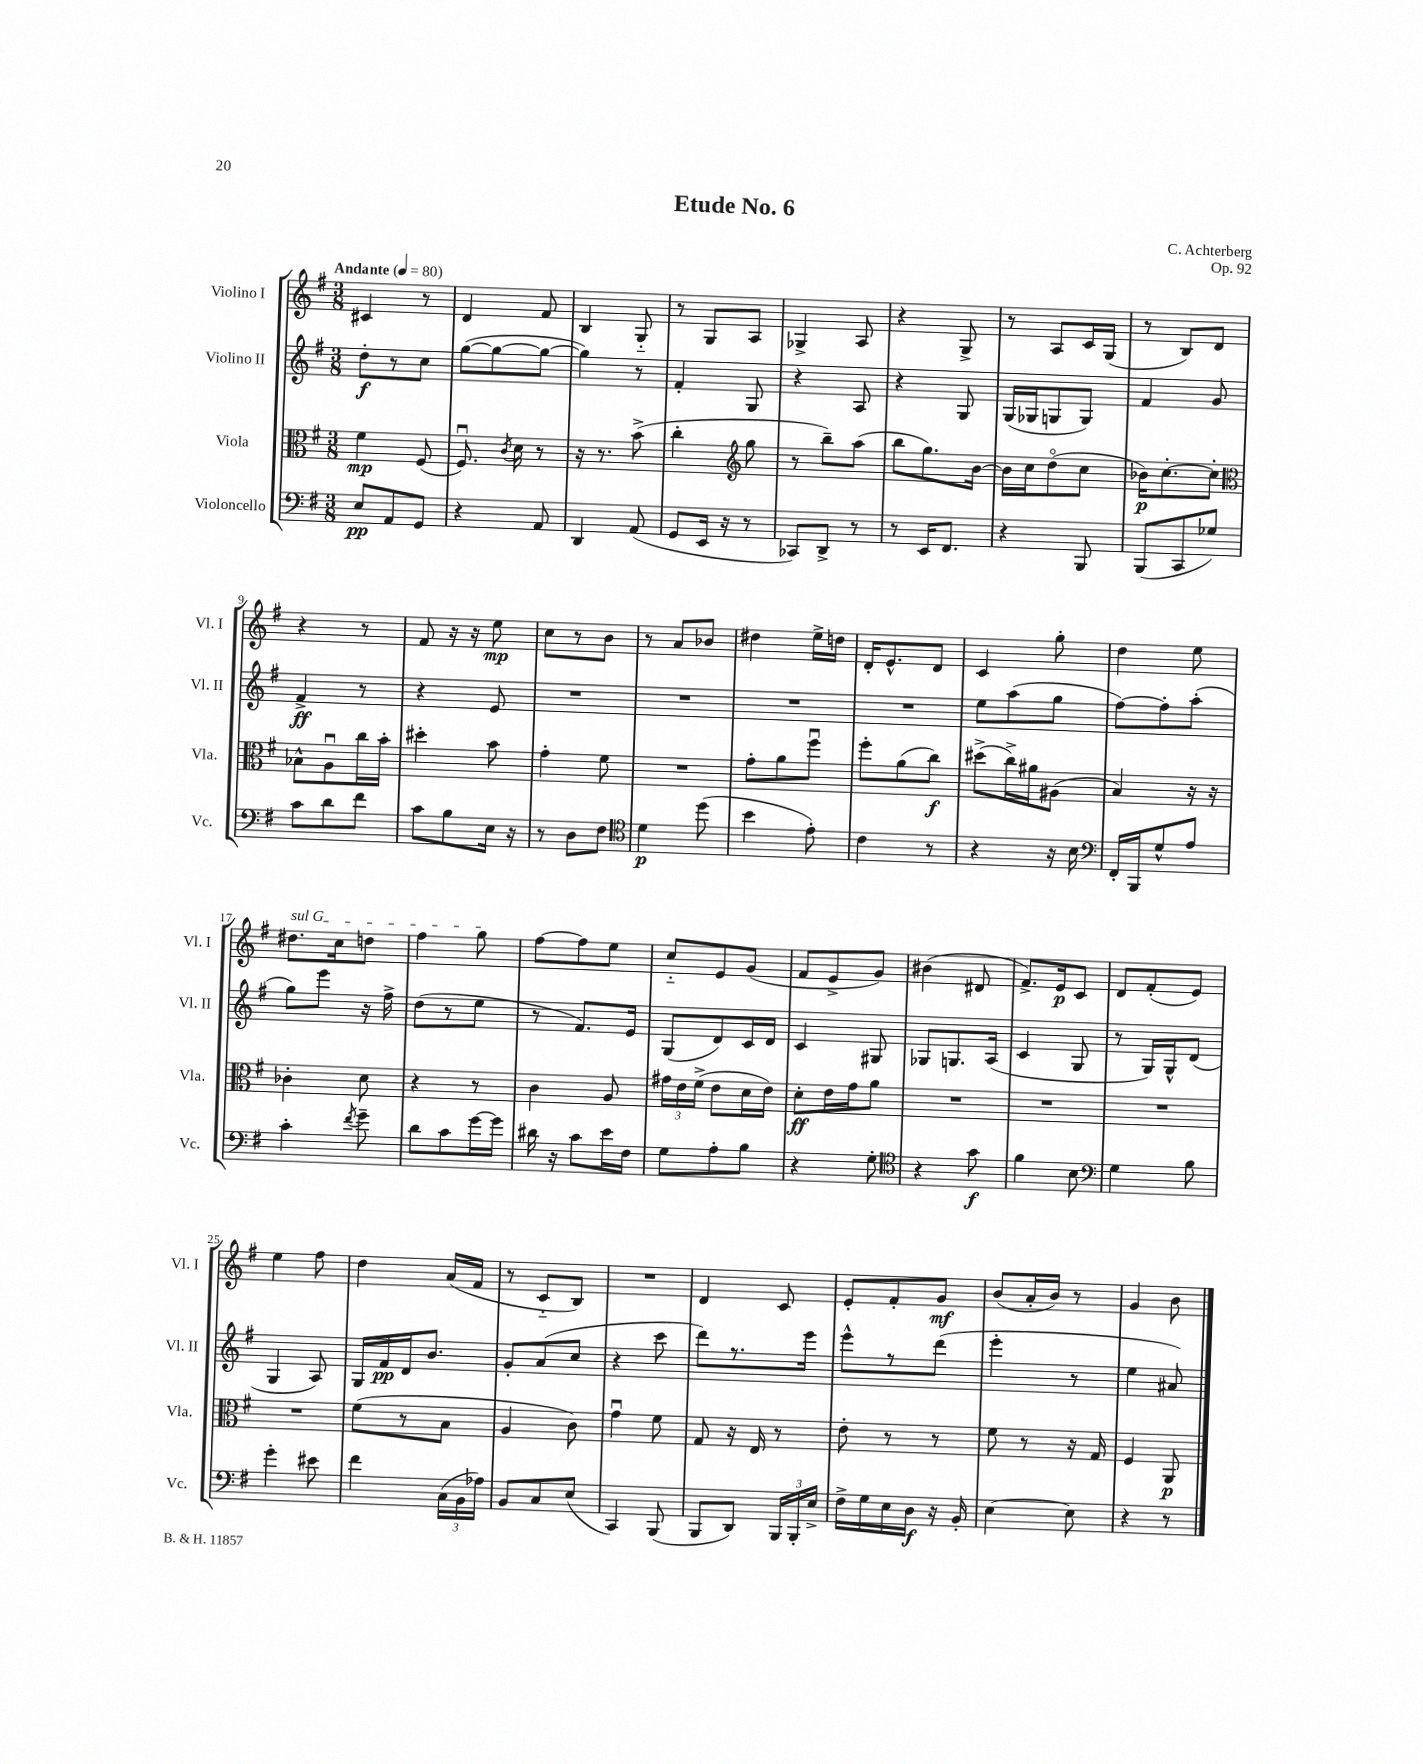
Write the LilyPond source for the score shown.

\header { title = "Etude No. 6" composer = "C. Achterberg" opus = "Op. 92" }
<<
\new StaffGroup <<
\new Staff = "s0" \with { instrumentName = "Violino I" shortInstrumentName = "Vl. I" } {
    \clef treble \key g \major \numericTimeSignature \time 3/8 \tempo "Andante" 4 = 80
    \autoBeamOff cis'4 r8 |
    d'4 fis'8 |
    b4 g8-_ |
    r8 g8[ a8] |
    ges4-> a8 |
    r4 g8-> |
    r8 a8[ c'16 g16]( |
    r8 b8[) d'8] |
    r4 r8 |
    fis'8 r16 r16 e''8\mp |
    c''8[ r8 b'8] |
    r8 a'8[ bes'8] |
    dis''4 e''16[-> d''16] |
    d'16[-. e'8.-^ d'8] |
    c'4 g''8-. |
    d''4 e''8 |
    \once \override TextSpanner.bound-details.left.text = \markup { \italic "sul G" } dis''8.[\startTextSpan c''16 d''8] |
    fis''4 g''8\stopTextSpan |
    fis''8[~ fis''8 e''8] |
    c''8[-_ e'8 g'8]( |
    fis'8[ e'8-> g'8]) |
    bis'4( dis'8 |
    fis'8.[->) e'16\p c'8] |
    d'8[ fis'8-.( e'8]) |
    e''4 fis''8 |
    d''4 a'16[( fis'16] |
    r8 c'8[-_ b8]) |
    R4. |
    d'4 c'8 |
    e'8[-. fis'8-. g'8]\mf |
    b'8[( a'16-. b'16]) r8 |
    g'4 b'8 \bar "|." |
}
\new Staff = "s1" \with { instrumentName = "Violino II" shortInstrumentName = "Vl. II" } {
    \clef treble \key g \major \numericTimeSignature \time 3/8
    \autoBeamOff d''8[-.\f r8 c''8] |
    g''8[~( g''8~ g''8]~ |
    g''4) r8 |
    fis'4-. g8 |
    r4 a8 |
    r4 g8 |
    g16[( ges16 g8 g8]) |
    fis'4 g'8 |
    fis'4->\ff r8 |
    r4 e'8 |
    R4. |
    R4. |
    R4. |
    R4. |
    e''8[ a''8( g''8] |
    fis''8[~) fis''8-. a''8]-.( |
    g''8[) e'''8] r16 fis''16-> |
    d''8[( r8 e''8] |
    r8 fis'8.[) e'16] |
    g8[( d'8) c'16 d'16] |
    c'4 gis8 |
    ges8[ g8. a16]( |
    c'4 g8 |
    r8 g16[) g16-^ d'8]( |
    g4 a8) |
    g16[ fis'16\pp d'16 b'8.] |
    g'8[-. a'8( c''8] |
    r4 c'''8 |
    d'''8[) r8. e'''16] |
    e'''8[-^ r8 d'''8]( |
    e'''4-. r8 |
    e''4 ais'8) \bar "|." |
}
\new Staff = "s2" \with { instrumentName = "Viola" shortInstrumentName = "Vla." } {
    \clef alto \key g \major \numericTimeSignature \time 3/8
    \autoBeamOff fis'4\mp fis8( |
    fis8.\downbow) \acciaccatura { c'8 } d'16 r8 |
    r16 r8. b'8->( |
    c''4-. \clef treble g''8 |
    r8 b''8[--) a''8]( |
    b''8[ g''8.) b'16]~ |
    b'16[ c''16 d''8\flageolet( c''8] |
    bes'16[\p) c''8.~-. c''8]-. |
    \clef alto bes8[-^ a8\downbow c''16 b'16]-. |
    dis''4-. b'8 |
    g'4-. fis'8 |
    R4. |
    g'8[-. a'8 fis''8]\downbow |
    fis''8[-. a'8( c''8]\f) |
    dis''8[->( c''16->) ais'16 ais8]( |
    b4) r16 r16 |
    ces'4-. d'8 |
    r4 r8 |
    c'4 a8 |
    \tuplet 3/2 { gis'16[ e'16 fis'16]->( } e'8[ d'16 e'16]) |
    d'8[-.\ff e'16 g'16 a'8] |
    R4. |
    R4. |
    R4. |
    R4. |
    fis'8[( r8 b8] |
    a4 c'8) |
    g'4\downbow fis'8 |
    g8 r16 e16 r8 |
    e'8-. r8 r8 |
    fis'8 r8 r16 g16 |
    fis4 a,8\p \bar "|." |
}
\new Staff = "s3" \with { instrumentName = "Violoncello" shortInstrumentName = "Vc." } {
    \clef bass \key g \major \numericTimeSignature \time 3/8
    \autoBeamOff e8[\pp a,8 g,8] |
    r4 a,8 |
    d,4 a,8( |
    g,8[ e,16] r16 r8 |
    ces,8[) d,8]-> r8 |
    r8 e,16[ fis,8.] |
    r4 b,,8 |
    b,,8[( c,8 ges8]) |
    c'8[ d'8 fis'8] |
    c'8[ b8 e16] r16 |
    r8 d8[ fis8] |
    \clef tenor d'4\p d''8( |
    b'4 e'8-.) |
    c'4 r8 |
    r4 r16 b16 |
    \clef bass fis,16[-. b,,16 g8-^ a8] |
    c'4-. \acciaccatura { fis'8 } g'8-- |
    d'8[ c'8 g'16~ g'16] |
    dis'16 r16 c'8[ e'16 fis16] |
    g8[ a8-. b8] |
    r4 g8-. |
    \clef tenor r4 g'8\f |
    fis'4 b8 |
    \clef bass g4 b8 |
    g'4-. eis'8 |
    fis'4 \tuplet 3/2 { c16[( b,16 aes16]) } |
    b,8[ c8 e8]( |
    c,4) b,,8( |
    b,,8[ d,8]) \tuplet 3/2 { b,,16[ b,,16-. e16]-> } |
    fis16[-> g16 e16 d16]\f r16 b,16-. |
    e4~ e8 |
    r4 r8 \bar "|." |
}
>>
>>
